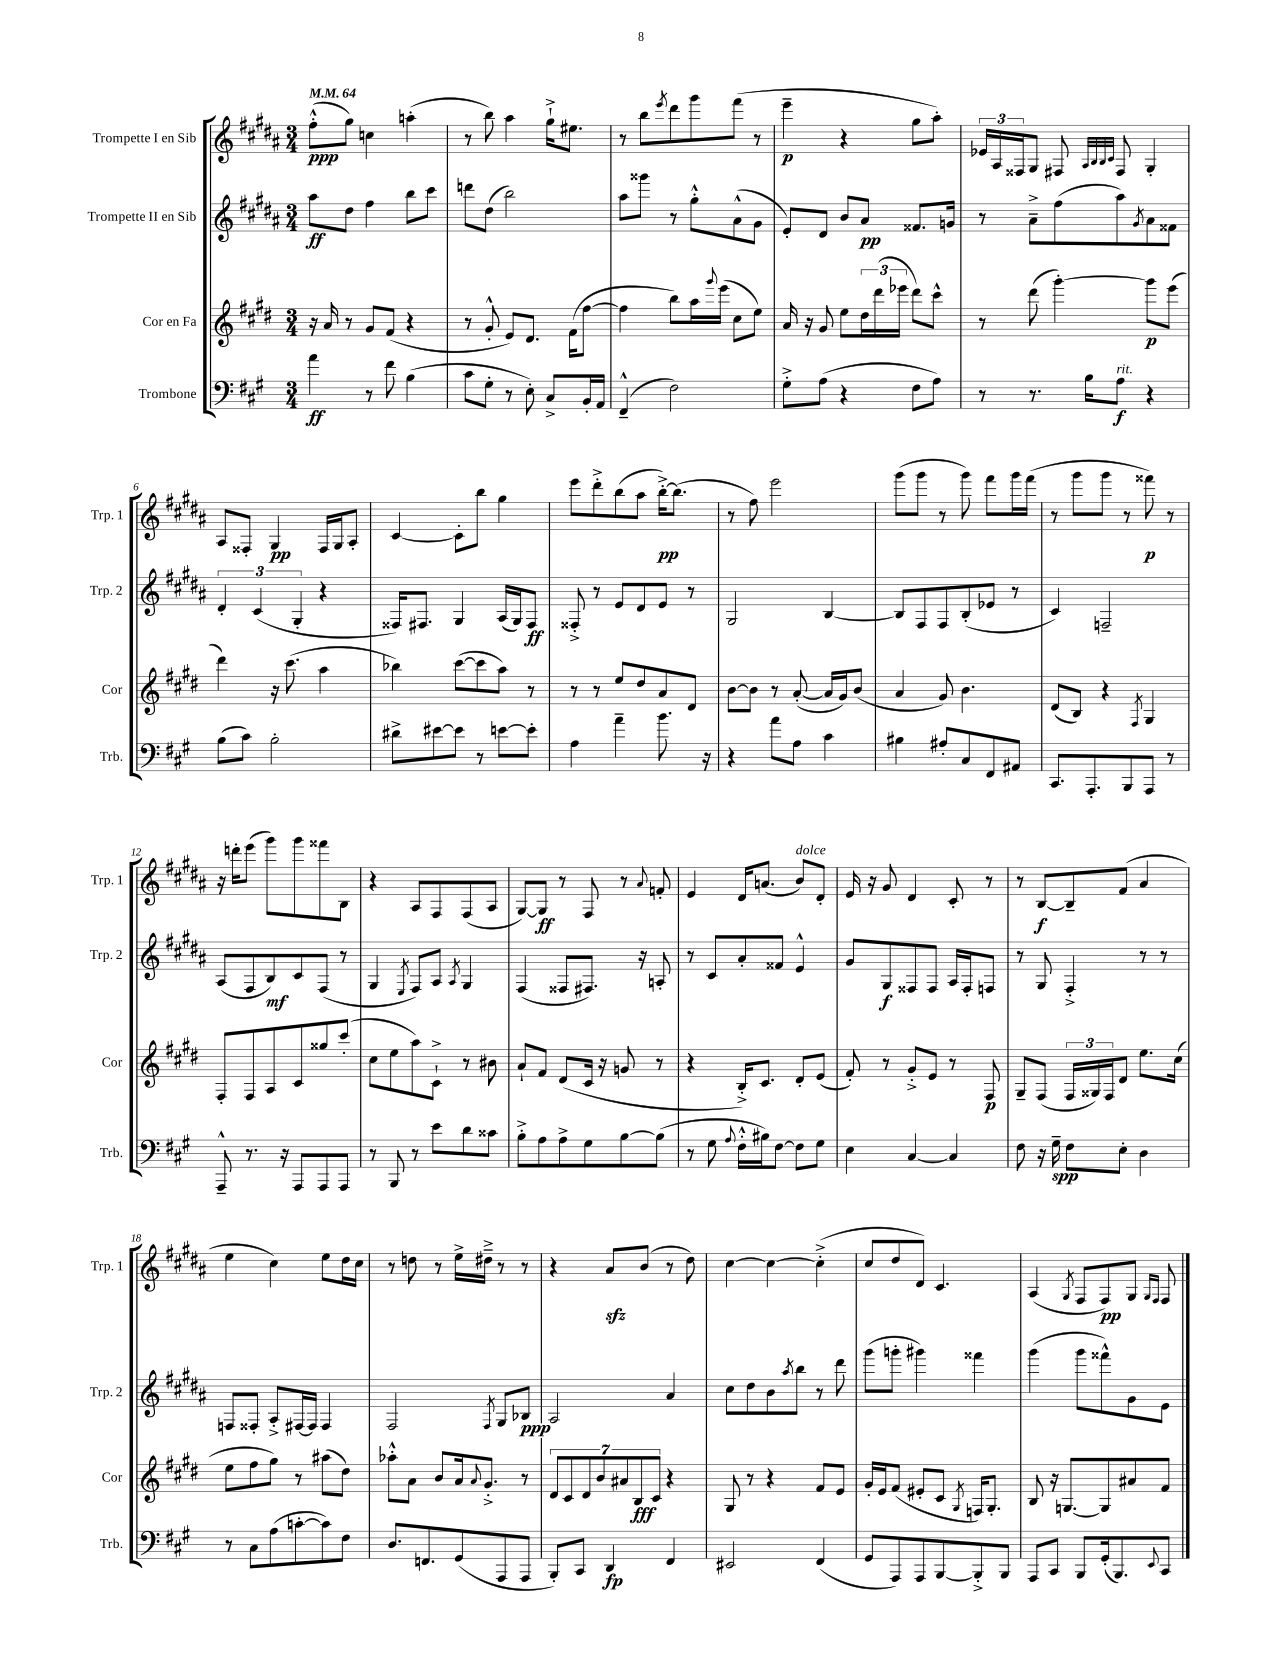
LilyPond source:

<<
\new StaffGroup <<
\new Staff = "s0" \with { instrumentName = "Trompette I en Sib" shortInstrumentName = "Trp. 1" } {
    \clef treble \key b \major \numericTimeSignature \time 3/4 \tempo 4 = 64
    fis''8-.-^\ppp( gis''8) c''4 a''4-.( |
    r8 b''8) ais''4 gis''16-!-> eis''8. |
    r8 b''8 \acciaccatura { e'''8 } dis'''8 gis'''8 fis'''8( r8 |
    e'''4--\p r4 gis''8 ais''8-.) |
    \tuplet 3/2 { ees'16 ais16 fisis16 } gis8 fis8 \grace { ais32 b32 b32 cis'32 } fis8 gis4-. |
    ais8 fisis8-. gis4\pp fisis16 gis16 ais8-. |
    cis'4~ cis'8-. b''8 gis''4 |
    e'''8 dis'''8-.-> b''8( ais''8 b''16~-.->\pp) b''8.( |
    r8 fis''8) e'''2 |
    gis'''8( gis'''8 r8 gis'''8) fis'''8 gis'''16 fis'''16( |
    r8 gis'''8 gis'''8 r8 fisis'''8\p) r8 |
    r16 d'''16-. e'''8( gis'''8) gis'''8 fisis'''8 b8 |
    r4 ais8 fis8 fis8( ais8 |
    gis8~) gis8\ff r8 fis8 r8 \appoggiatura { ais'8 } f'8-. |
    e'4 dis'16 a'8.( b'8^\markup { \italic "dolce" }) dis'8-. |
    e'16 r16 gis'8 dis'4 cis'8-. r8 |
    r8 b8~\f b8-- fis'8( ais'4 |
    e''4 cis''4) e''8 dis''16 cis''16 |
    r8 d''8 r8 e''16-> dis''16---> r8 r8 |
    r4 ais'8\sfz b'8( r8 dis''8) |
    cis''4~ cis''4~ cis''4-.->( |
    cis''8 dis''8 dis'8) cis'4. |
    ais4( \acciaccatura { gis8 } fis8 fis8\pp) gis8 \grace { gis16 fis16 } fis8 \bar "|." |
}
\new Staff = "s1" \with { instrumentName = "Trompette II en Sib" shortInstrumentName = "Trp. 2" } {
    \clef treble \key b \major \numericTimeSignature \time 3/4
    ais''8\ff dis''8 fis''4 b''8 cis'''8 |
    d'''8 dis''8( b''2) |
    ais''8 gisis'''8 r8 gis''8-.-^ ais'8-^( gis'8 |
    e'8-.) dis'8 b'8 ais'8\pp fisis'8. g'16 |
    r8 ais'8---> fis''8( ais''8) \acciaccatura { gis'8 } ais'8 fisis'8 |
    \tuplet 3/2 { dis'4-. cis'4( gis4-. } r4 |
    fisis16) fis8. gis4 ais16( gis16) fis8\ff |
    fisis8-.-> r8 e'8 dis'8 e'8 r8 |
    gis2 b4~ |
    b8 fis8 fis8 b8-.( ees'8 r8 |
    cis'4) f2-- |
    ais8( fis8 b8\mf) cis'8 fis8( r8 |
    gis4 \acciaccatura { e8 } fis8) ais8 \acciaccatura { ais8 } gis4 |
    fis4( fisis8 fis8.) r16 a8-. |
    r8 cis'8 ais'8-. fisis'8 e'4-^ |
    gis'8 gis8\f fisis8 fisis8 ais16 fisis16-. f8 |
    r8 gis8 fis4-.-> r8 r8 |
    f8 fisis8-. ais8-.-> fis16~ fis16 fis4 |
    fis2 \acciaccatura { fis8 } gis8 bes8\ppp |
    ais2 ais'4 |
    cis''8 dis''8 b'8 \acciaccatura { ais''8 } b''8 r8 dis'''8 |
    gis'''8( g'''8-. gis'''4) fisis'''4 |
    gis'''4( gis'''8 fisis'''8-^) gis'8 e'8 \bar "|." |
}
\new Staff = "s2" \with { instrumentName = "Cor en Fa" shortInstrumentName = "Cor" } {
    \clef treble \key e \major \numericTimeSignature \time 3/4
    r16 a'16 r8 gis'8 fis'8( r4 |
    r8 gis'8-.-^ e'8) dis'8. fis'16( fis''8~ |
    fis''4 b''8) a''16 \appoggiatura { gis'''8 } e'''16( cis''8 e''8) |
    a'16 r16 gis'8 e''8 \tuplet 3/2 { dis''16 dis'''16( ees'''16 } dis'''8) cis'''8-^ |
    r8 dis'''8( gis'''4~-.) gis'''8\p e'''8( |
    dis'''4) r16 cis'''8.( a''4 |
    bes''4) cis'''8~( cis'''8 a''8) r8 |
    r8 r8 e''8 dis''8 a'8 dis'8 |
    b'8~ b'8 r8 a'8~-.( a'16 gis'16) b'8( |
    a'4 gis'8) b'4. |
    dis'8( b8) r4 \acciaccatura { fis8 } gis4 |
    fis8-. fis8 a8 cis'8 gisis''8 cis'''8-.( |
    cis''8 e''8 a''8) cis'8-!-> r8 bis'8 |
    a'8-! fis'8 dis'8( cis'16 r16 g'8 r8 |
    r4 b16-.->) cis'8. dis'8-. e'8( |
    fis'8-.) r8 gis'8-.-> e'8 r8 fis8\p |
    gis8-- fis8( \tuplet 3/2 { fis16 gisis16) fis16 } dis'8 e''8. cis''16( |
    e''8 fis''8 gis''8) r8 ais''8( dis''8) |
    aes''8-.-^ a'8 b'8 a'16 \appoggiatura { a'8 } gis'8.-.-> r8 |
    \tuplet 7/4 { dis'8 cis'8 dis'8 b'8 ais'8 b8\fff cis'8 } r4 |
    gis8 r8 r4 fis'8 e'8 |
    gis'16-. e'16 fis'8( eis'8-. cis'8 \acciaccatura { gis8 } f16) gis8.-. |
    b8 r16 g8.~ g8 ais'8 fis'8 \bar "|." |
}
\new Staff = "s3" \with { instrumentName = "Trombone" shortInstrumentName = "Trb." } {
    \clef bass \key a \major \numericTimeSignature \time 3/4
    a'4\ff r8 fis'8 b4( |
    cis'8 gis8-. r8 e8-.) cis8-> b,16-. a,16 |
    fis,4---^( fis2) |
    gis8-.-> a8( r4 fis8 a8) |
    r8 r8. b16 a8\f^\markup { \italic "rit." } r4 |
    b8( cis'8) b2-. |
    dis'8-> eis'8~ eis'8 r8 e'8~ e'8-. |
    a4 a'4-- b'8. r16 |
    r4 a'8 a8 cis'4 |
    bis4 ais8-. cis8 fis,8 ais,8 |
    cis,8. a,,8.-. b,,8 a,,8 r8 |
    a,,8---^ r8. r16 a,,8 a,,8 a,,8 |
    r8 b,,8 r8 e'8 d'8 cisis'8 |
    b8-.-> a8 a8-> gis8 b8~ b8( |
    r8 gis8 \appoggiatura { a8 } fis16-.-^ bis16) fis8~ fis8 gis8 |
    e4 cis4~ cis4 |
    fis8 r16 gis16--\spp fis8 e8-. d4 |
    r8 cis8 a8( c'8~-. c'8) fis8 |
    d8. f,8. gis,8( a,,8 a,,8 |
    b,,8-.) cis,8 d,4\fp fis,4 |
    eis,2 fis,4( |
    gis,8 a,,8) a,,8 b,,8~ b,,8-.-> b,,8 |
    a,,8 cis,8 b,,8 gis,16-.( b,,8.) \appoggiatura { e,8 } cis,8 \bar "|." |
}
>>
>>
